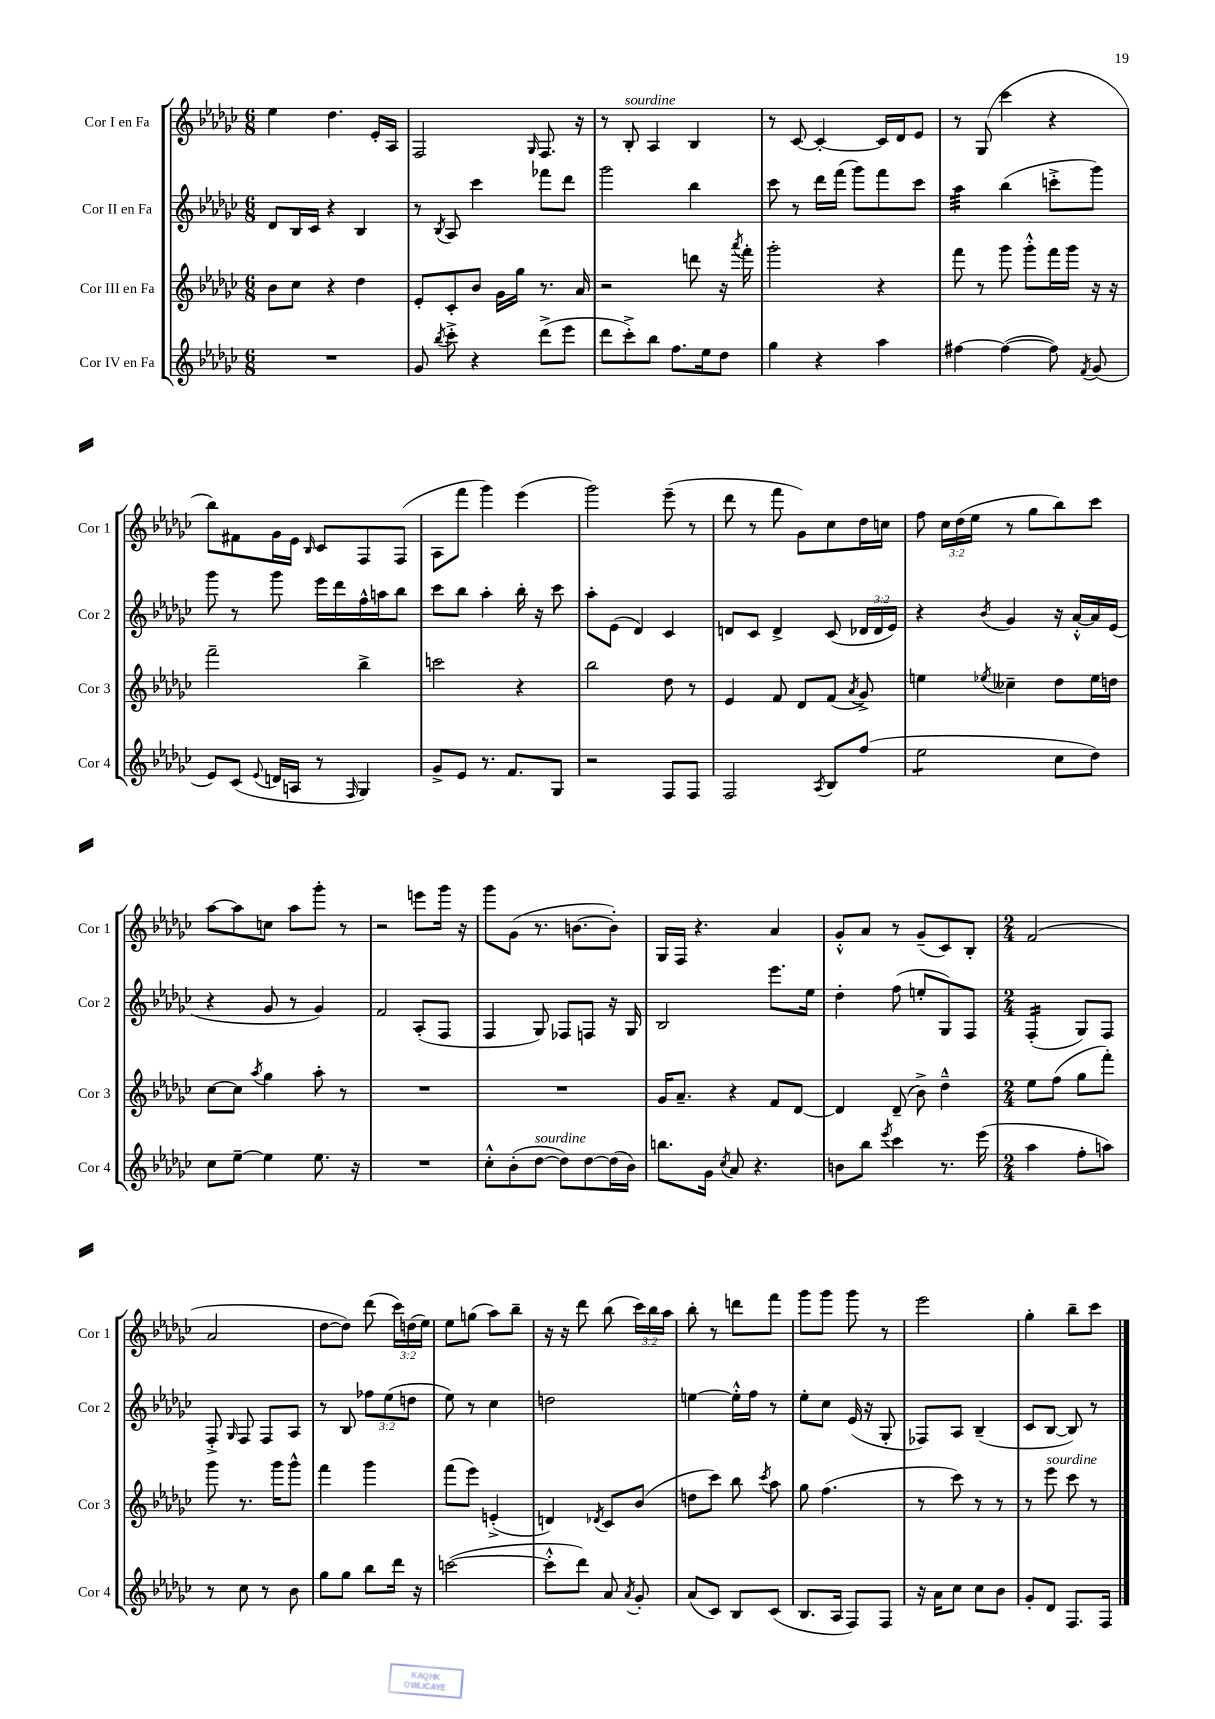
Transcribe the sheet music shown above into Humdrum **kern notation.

**kern	**kern	**kern	**kern
*staff4	*staff3	*staff2	*staff1
*clefG2	*clefG2	*clefG2	*clefG2
*k[b-e-a-d-g-c-]	*k[b-e-a-d-g-c-]	*k[b-e-a-d-g-c-]	*k[b-e-a-d-g-c-]
*M6/8	*M6/8	*M6/8	*M6/8
2.r	8b-	8d-	4ee-
.	8cc-	16B-	.
.	.	16c-	.
.	4r	4r	4.dd-
.	4dd-	4B-	.
.	.	.	16e-'
.	.	.	16A-
=	=	=	=
8g-	8e-'	8r	2F
8qbb-	.	8qB-	.
8ccc-'^	8c-'	8A-	.
4r	8b-	4ccc-	.
.	16g-	.	.
.	16gg-	.	.
.	.	.	16qqG-
(8ddd-^	8.r	8fff-	8.F
8eee-	.	8ddd-	.
.	16a-	.	16r
=	=	=	=
8ddd-	2r	2ggg-	8r
8ccc-'^)	.	.	8B-'
8bb-	.	.	4A-
8.ff	.	.	.
.	8ddd	4bb-	4B-
16ee-	.	.	.
8dd-	16r	.	.
.	8qaaa-	.	.
.	16fff'	.	.
=	=	=	=
4gg-	2ggg-'	8ccc-	8r
.	.	8r	[8c-
4r	.	16ddd-	4c-'_
.	.	(16fff	.
.	.	8ggg-)	.
4aa-	4r	8fff	16c-]
.	.	.	16d-
.	.	8ccc-	8e-
=	=	=	=
[4ff#	8fff	4aa-	8r
.	8r	.	(8G-
(4ff#_	8ggg-	(4bb-	4ccc-
.	8ggg-'^^	.	.
8ff#])	16fff	8ccc'^	4r
.	16ggg-	.	.
8qf	.	.	.
(8g-	16r	8ggg-)	.
.	16r	.	.
=	=	=	=
8e-)	2fff~	8ggg-	8bb-)
(8c-	.	8r	8f#
8qqe-	.	.	.
16d	.	8ggg-	16g-
16A	.	.	16e-
.	.	.	16qqB-
8r	.	16eee-	8c-
.	.	16ddd-	.
16qqF	.	.	.
4G-)	4bb-^	16ff^^	8F
.	.	16aa	.
.	.	8bb-	(8F
=	=	=	=
8g-^	2ccc	8ccc-	8A-
8e-	.	8bb-	8fff
8.r	.	4aa-'	4ggg-)
8.f	.	.	.
.	4r	16bb-'	(4eee-
.	.	16r	.
8G-	.	8ccc-	.
=	=	=	=
2r	2bb-	8aa-'	2ggg-)
.	.	(8e-	.
.	.	4d-)	.
8F	8dd-	4c-	(8eee-~
8F	8r	.	8r
=	=	=	=
2F	4e-	8d	8ddd-
.	.	8c-	8r
.	8f	4d^	8fff
.	8d-	.	8g-)
8qA-	.	.	.
8B-	(8f	(8c-	8cc-
.	8qa-	.	.
(8ff	8g-^)	24d-	16dd-
.	.	24d-	.
.	.	.	16cc
.	.	24e-)	.
=	=	=	=
2ee-	4ee	4r	8ff
.	.	.	24cc-
.	.	.	(24dd-
.	.	.	24ee-
.	8qee-	8qb-	.
.	4cc--~	4g-	8r
.	.	.	8gg-
8cc-	8dd-	16r	8bb-)
.	.	[16a-'^^	.
8dd-)	16ee-	16a-]	8ccc-
.	16dd	(16e-	.
=	=	=	=
8cc-	[8cc-	4r	[8aa-
[8ee-~	8cc-]	.	8aa-]
.	8qaa-	.	.
4ee-]	4gg-	8g-	8cc
.	.	8r	8aa-
8.ee-	8aa-'	4g-)	8ggg-'
.	8r	.	8r
16r	.	.	.
=	=	=	=
2.r	2.r	2f	2r
.	.	(8A-'	8eee
.	.	8F	16ggg-
.	.	.	16r
=	=	=	=
8cc-'^^	2.r	4F	8ggg-
(8b-'	.	.	(8g-
[8dd-	.	8G-)	8.r
8dd-])	.	8F-	.
.	.	.	[8.b
[8dd-	.	8F	.
(16dd-]	.	16r	8b'])
16b-)	.	16G-	.
=	=	=	=
8.bb	16g-	2B-	16G-
.	8.a-~	.	16F
.	.	.	4.r
16g-	.	.	.
8qcc-	.	.	.
8a-	4r	.	.
4.r	.	.	.
.	8f	8.eee-	4a-
.	[8d-	.	.
.	.	16ee-	.
=	=	=	=
8b	4d-]	4dd-'	8g-'^^
8bb-	.	.	8a-
8qeee-	.	.	.
4ccc-	(8d-~	(8ff	8r
.	8b-^)	8ee'	(8g-~
8.r	4dd-~^^	8G-)	8c-)
.	.	8F	8B-'
(16eee-	.	.	.
=	=	=	=
*M2/4	*M2/4	*M2/4	*M2/4
4aa-	8ee-	(4F'	(2f
.	(8ff	.	.
8ff'	8gg-	8G-)	.
8aa)	8fff')	8F	.
=	=	=	=
8r	8ggg-	8F'^	2a-
.	.	16qqG-	.
8cc-	8.r	8F	.
8r	.	8F	.
.	16ggg-	.	.
8b-	8ggg-^^	8A-	.
=	=	=	=
8gg-	4fff	8r	[8dd-
8gg-	.	8B-	8dd-])
8bb-	4ggg-	12ff-	(8ddd-
.	.	(12ee-	.
16ddd-	.	.	24ccc-)
.	.	12dd	(24dd
16r	.	.	.
.	.	.	24ee-)
=	=	=	=
([2ccc	(8fff	8ee-)	8ee-
.	8eee-)	8r	(8gg
.	(4e'^	4cc-	8aa-)
.	.	.	8bb-~
=	=	=	=
8ccc'^^]	4d)	2dd	16r
.	.	.	16r
8ddd-)	.	.	8ddd-
.	8qd-	.	.
8a-	8c-	.	(8bb-
8qa-	.	.	.
8g-'	(8b-	.	24ccc-)
.	.	.	24bb-
.	.	.	24aa-
=	=	=	=
(8a-	8dd	[4ee	8bb-'
8c-)	8ccc-)	.	8r
8B-	8bb-	16ee'^^]	8ddd
.	.	16ff	.
.	8qccc-	.	.
(8c-	8aa-	8r	8fff
=	=	=	=
8.B-	8gg-	8ee-'	8ggg-
.	(4.ff	8cc-	8ggg-
16A-	.	.	.
8F)	.	(16e-	8ggg-
.	.	16r	.
8F	.	8G-'	8r
=	=	=	=
16r	8r	8F-)	2eee-
16a-	.	.	.
8cc-	8ccc-)	8A-	.
8cc-	8r	(4B-~	.
8b-	8r	.	.
=	=	=	=
8g-'	8r	8c-	4gg-'
8d-	8eee-	[8B-	.
8.F	8ccc-	8B-])	8bb-~
.	8r	8r	8ccc-
16F	.	.	.
==	==	==	==
*-	*-	*-	*-
